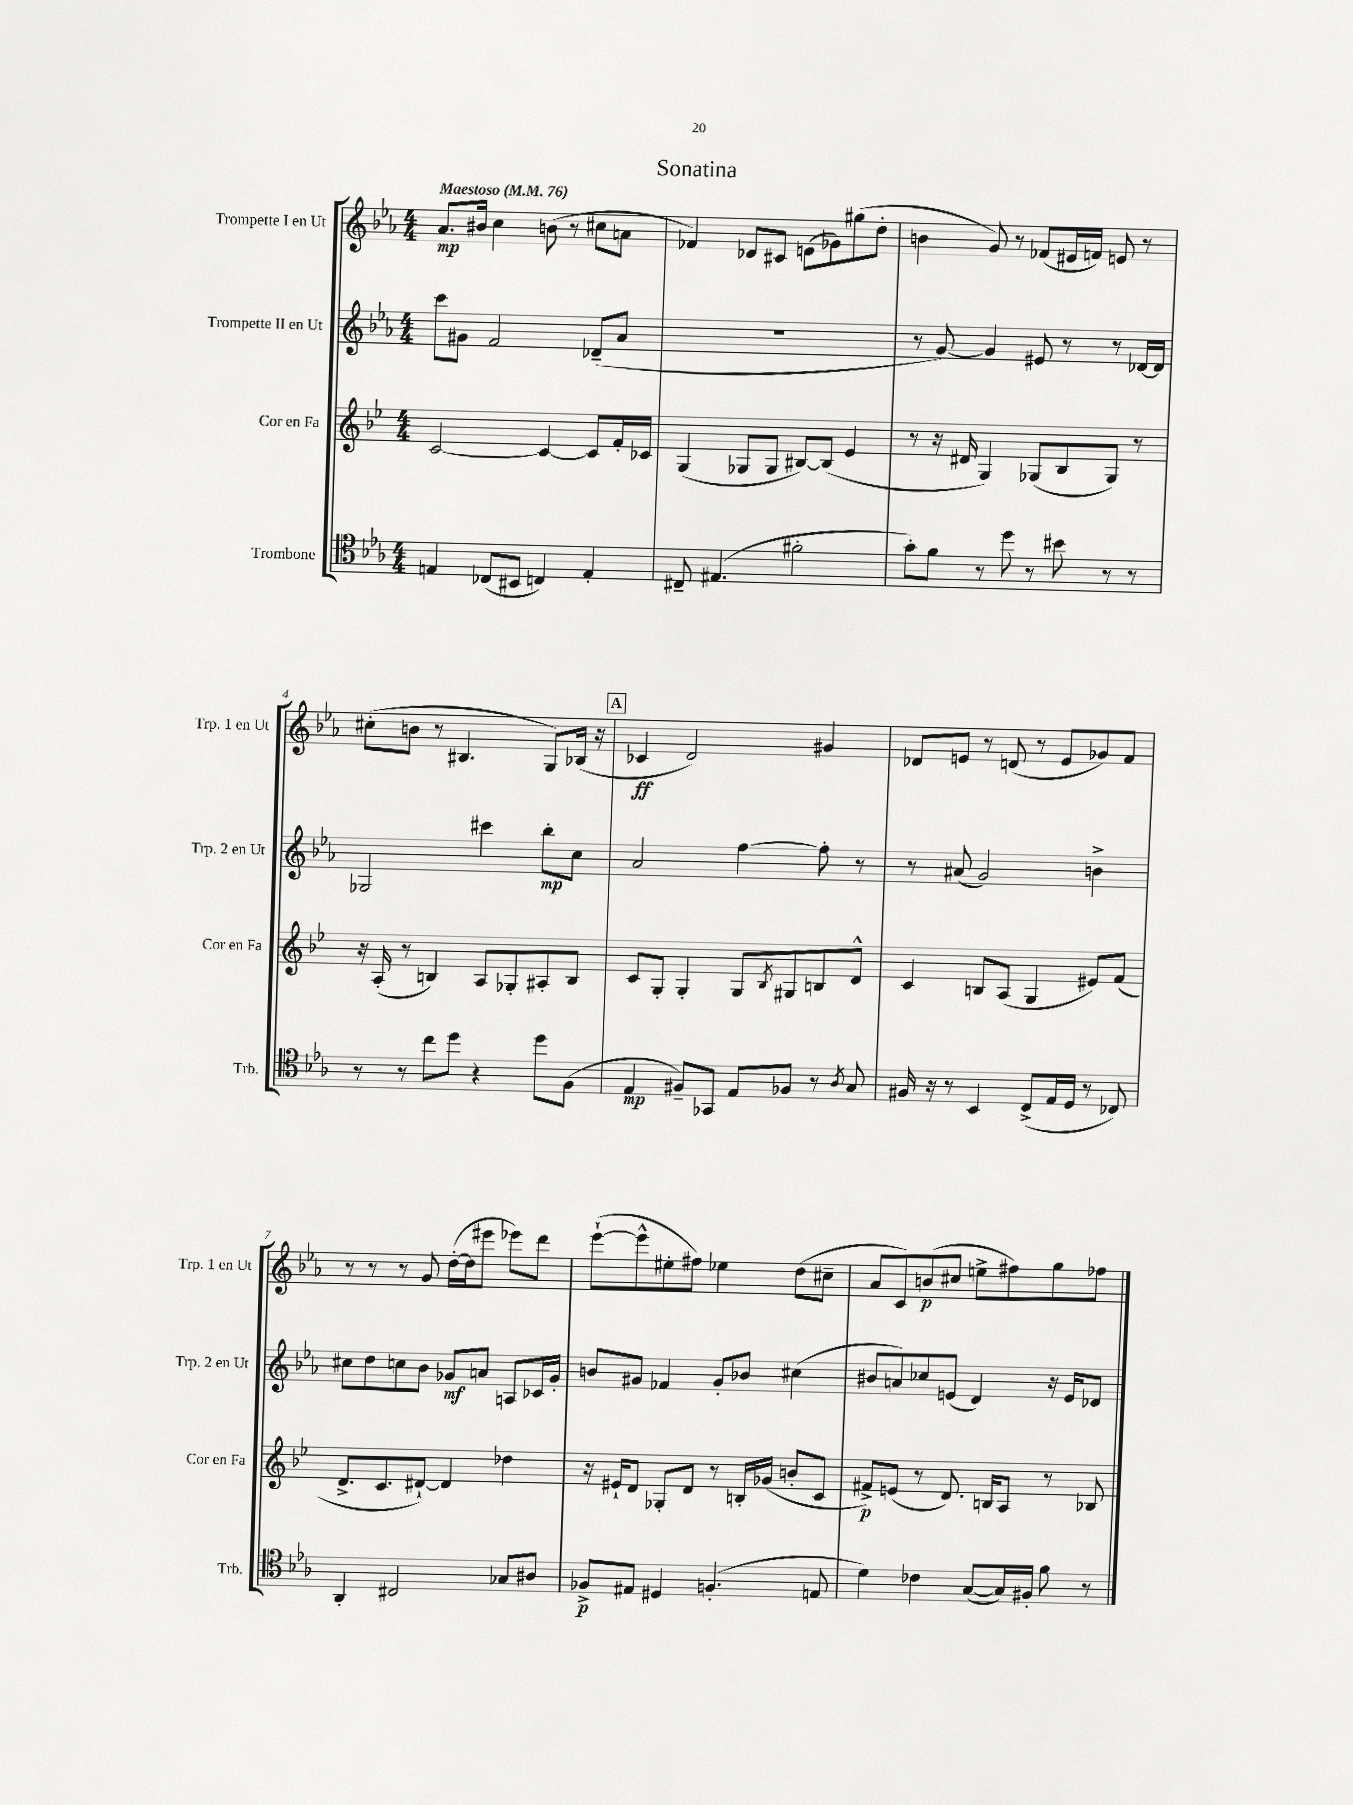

**kern	**kern	**kern	**kern
*staff4	*staff3	*staff2	*staff1
*clefC4	*clefG2	*clefG2	*clefG2
*k[b-e-a-]	*k[b-e-]	*k[b-e-a-]	*k[b-e-a-]
*M4/4	*M4/4	*M4/4	*M4/4
*MM76	*MM76	*MM76	*MM76
4E	[2c	8ccc	8.a-
.	.	8g#	.
.	.	.	16b#
(8C-	.	2f	4cc
8BB#	.	.	.
4C)	4c_	.	(8b
.	.	.	8r
4E'	8c]	(8d-~	8cc#
.	16f'	8a-	8a
.	16c-	.	.
=	=	=	=
8C#~	(4G	1r	4f-)
(4.E#	.	.	.
.	8G-	.	8d-
.	8G-	.	8c#
2f#'	[8B#)	.	(8e
.	(8B#]	.	8g-)
.	4e-	.	(8gg#
.	.	.	8dd'
=	=	=	=
8g')	8r	8r	4b
8f	16r	[8g)	.
.	16d#	.	.
8r	4G)	4g]	8g)
8dd	.	.	8r
8r	(8G-	8e#	(8f-
8b#	8B-	8r	16e#
.	.	.	16f)
8r	8G-)	8r	8e
8r	8r	[16d-	8r
.	.	16d-]	.
=	=	=	=
8r	16r	2G-	(8cc#'
.	(16A'	.	.
8r	8r	.	8b
8cc	4B)	.	8r
8dd	.	.	4.B#
4r	8A	4ccc#	.
.	8G-'	.	.
8dd	8A#'	8bb-'	8G)
(8F	8B	8cc	(16B-
.	.	.	16r
=	=	=	=
4E-	8c	2a-	4c-
.	8G'	.	.
8F#~)	4G'	.	2d)
8GG-	.	.	.
8E-	8G	[4ff	.
.	8qB-	.	.
8F-	8G#	.	.
8r	8B	8ff']	4g#
8qA-	.	.	.
8G	8d^^	8r	.
=	=	=	=
16F#	4c	8r	8d-
16r	.	.	.
8r	.	(8a#	8e
4BB-	8B	2g)	8r
.	(8A	.	(8d
(8C^	4G	.	8r
16E-	.	.	8e
16D	.	.	.
8r	8e#)	4b^	8g-)
8C-)	(8f	.	8f
=	=	=	=
4AA-'	8.d^	8cc#	8r
.	.	8dd	8r
.	8.c	.	.
2C#	.	8cc	8r
.	[8d#`)	8b-	8g
.	4d#]	8g-	([16dd'
.	.	.	16dd]
.	.	8a	8eee#
8G-	4dd-	8A	8eee-)
8A#	.	16c-	8ddd
.	.	16g-'	.
=	=	=	=
8F-^	16r	8b	([8eee-`
.	16e#`	.	.
8E#	8d	8g#	8eee-^^]
4D#	8G-'	4f-	8ee#'
.	8d	.	8ff#)
(4.F'	8r	8g#'	4ee-
.	16B'	8b-	.
.	(16g-	.	.
.	8b'	(4cc#	(8dd
8E	8c	.	8cc#~
=	=	=	=
4d)	8f#^)	8b#	8a-
.	(8e	8a)	8c)
4c-	8r	8cc-	(8b
.	8.d)	(8e	8cc#
([8G	.	4d)	8ee^
.	16B	.	.
16G])	8A	.	8ff#)
16F#'	.	.	.
8f	8r	16r	8gg
.	.	16e	.
8r	8B-	8d-	8ff-
==	==	==	==
*-	*-	*-	*-
